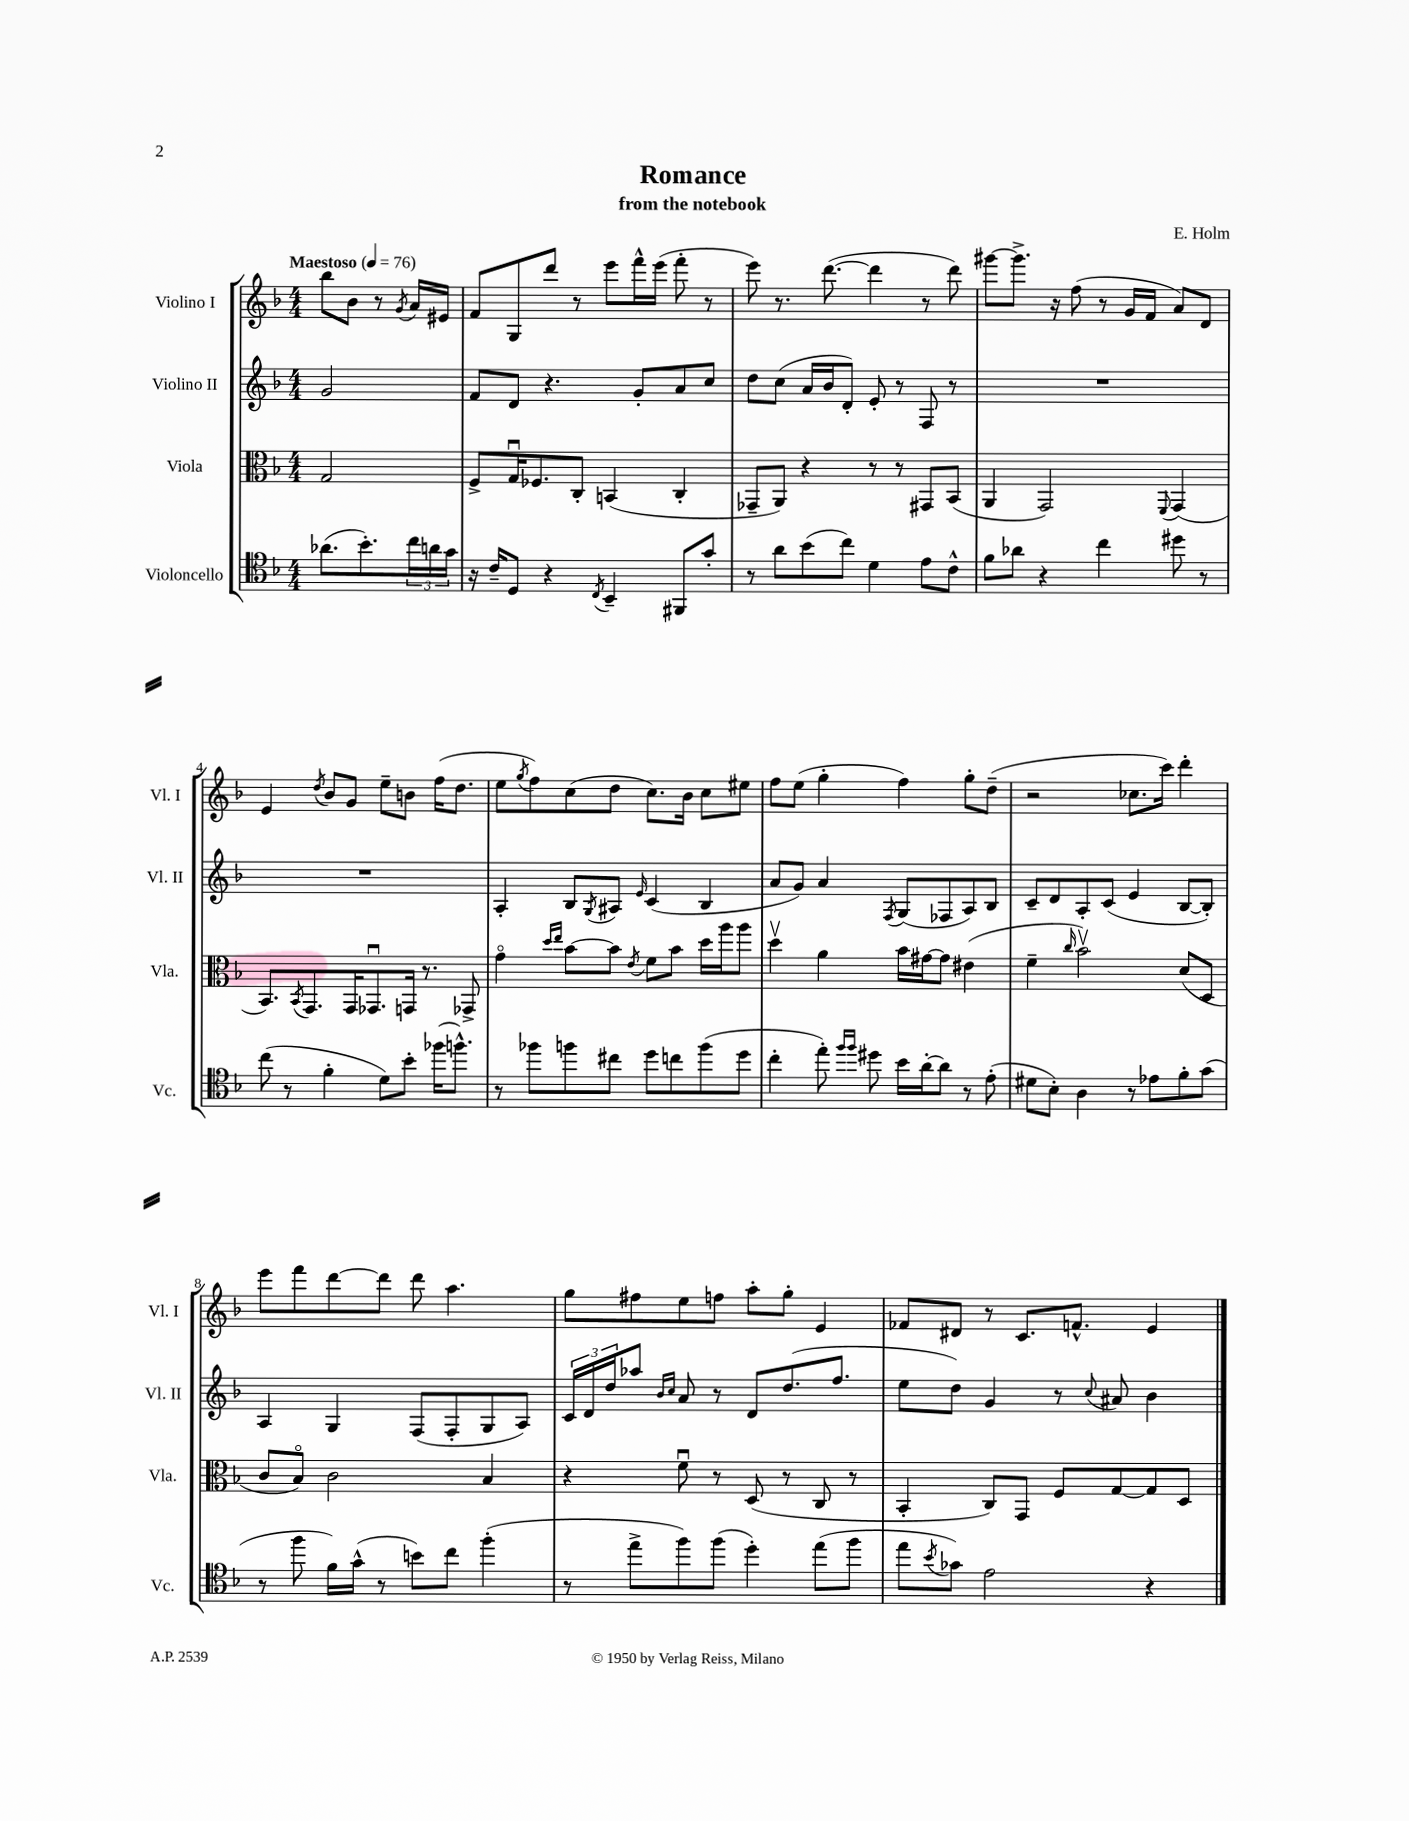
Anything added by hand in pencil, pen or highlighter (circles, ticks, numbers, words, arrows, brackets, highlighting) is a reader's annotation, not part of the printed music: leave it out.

**kern	**kern	**kern	**kern
*part4	*part3	*part2	*part1
*staff4	*staff3	*staff2	*staff1
*I"Violoncello	*I"Viola	*I"Violino II	*I"Violino I
*I'Vc.	*I'Vla.	*I'Vl. II	*I'Vl. I
*clefC4	*clefC3	*clefG2	*clefG2
*k[b-]	*k[b-]	*k[b-]	*k[b-]
*M4/4	*M4/4	*M4/4	*M4/4
*MM76	*MM76	*MM76	*MM76
=	=	=	=
!	!	!	!LO:TX:a:B:t=Maestoso
(8.a-X\L	2G/	2g/	8bb-\L
.	.	.	8b-\J
8.b-'\)	.	.	.
.	.	.	8r
.	.	.	8qg/
24cc\L	.	.	16a/LL
24an\	.	.	.
.	.	.	16e#X/JJ
24g\JJ	.	.	.
=1	=1	=1	=1
16r	8F^/L	8f/L	8f/L
16c~/KL	.	.	.
8D/J	16Gu/K	8d/J	8G/
.	8.F-X/	.	.
4r	.	4.r	8ddd/J
.	8C'/J	.	8r
8qC/	.	.	.
4BB-~/	(4BBn/	.	8eee\L
.	.	8g'/L	16fff^^\L
.	.	.	(16eee\JJ
8FF#X/L	4C'/	8a/	8fff'\
8g'/J	.	8cc/J	8r
=2	=2	=2	=2
8r	8GG-X~/L	8dd\L	8eee\)
8a\L	8AA/J)	(8cc\J	8.r
(8b-\	4r	16a/LL	.
.	.	16b-/J	([8.ddd\
8cc\J)	.	8d'/J)	.
4d\	8r	8e'/	4ddd\]
.	8r	8r	.
8e\L	8GG#X/L	8F/	8r
8c^^\J	(8BB-/J	8r	8ddd\)
=3	=3	=3	=3
8f\L	4AA/	1r	[8ggg#X\L
8a-X\J	.	.	8.ggg#^\J]
4r	2GG/)	.	.
.	.	.	16r
.	.	.	(8ff\
4cc\	.	.	8r
.	.	.	16g/LL
.	.	.	16f/JJ
.	8qqFF/	.	.
8dd#X\	(4GG/	.	8a/L)
8r	.	.	8d/J
!!LO:LB:g=z
=4	=4	=4	=4
(8cc\	8.BB-/L)	1r	4e/
8r	.	.	.
.	8qBB-/	.	.
.	8.GG/	.	.
.	.	.	8qdd/
4f'\	.	.	8b-/L
.	16GG/K	.	8g/J
.	8.GG-Xu/	.	.
8d\L)	.	.	8ee~\L
8b-'\J	16GGn/Jk	.	8bn\J
.	8.r	.	.
(16ff-X\KL	.	.	(16ff\KL
8.ffn^^\J)	.	.	8.dd\J
.	8GG-X^/	.	.
=5	=5	=5	=5
8r	4g\	4A'/	8ee\L
.	.	.	8qgg/
8ff-X\L	.	.	8ff\)
.	16qqdd/LL	.	.
.	16qqee/JJ	.	.
8ffn\	[8b-\L	8B-/L	(8cc\
.	.	8qG/	.
8cc#X\J	8b-\J]	8A#X/J	8dd\J
.	8qe/	16qqe/	.
8dd\L	8f\L	(4c/	8.cc\L)
8ccn\	8b-\J	.	.
.	.	.	16b-\Jk
(8ff\	16dd\LL	4B-/	8cc\L
.	16aa\J	.	.
8dd\J	8aa\J	.	8ee#X\J
=6	=6	=6	=6
4cc'\	4ddv\	8a/L	8ff\L
.	.	8g/J)	(8ee\J
8ee'\)	4a\	4a/	4gg'\
16qqff/LL	.	.	.
16qqff/JJ	.	.	.
8dd#X\	.	.	.
.	.	8qF/	.
16b-\LL	16b-\LL	(8G/L	4ff\)
[16a'\J	[16g#X\J	.	.
8a\J]	8g#\J]	8F-X/	.
8r	(4e#X\	8A/)	8gg'\L
(8e'\	.	8B-/J	(8dd~\J
=7	=7	=7	=7
8d#X\L	4f~\	8c~/L	2r
8B-'\J)	.	8d/	.
.	16qqcc/	.	.
4A\	2b-v\)	8A'/	.
.	.	(8c/J	.
8r	.	4e/	8.cc-X\L
8e-X\L	.	.	.
.	.	.	16ccc\Jk)
8f'\	(8d/L	[8B-/L	4ddd'\
(8g\J	8D/J	8B-'/J])	.
!!LO:LB:g=z
=8	=8	=8	=8
8r	8c/L	4A/	8eee\L
8ff\	8B-/J)	.	8fff\
16f\LL)	2c\	4G/	[8ddd\
(16g^^\JJ	.	.	.
8r	.	.	8ddd\J]
8bn\L)	.	(8F/L	8ddd\
8cc\J	.	8F'/	4.aa\
(4ff'\	4B-/	8G/	.
.	.	8A/J)	.
=9	=9	=9	=9
8r	4r	24c/LL	8gg\L
.	.	24d/	.
.	.	24dd/J	.
8ee^\L	.	8aa-X/J	8ff#X\
.	.	16qqb-/LL	.
.	.	16qqcc/JJ	.
8ff\)	8fu\	8a/	8ee\
(8ff\J	8r	8r	8ffn\J
4dd'\)	(8D/	8d/L	8aa'\L
.	8r	(8.dd/	8gg'\J
(8ee\L	8C/	.	4e/
.	.	8.ff/J	.
8ff\J	8r	.	.
=10	=10	=10	=10
8ee\L	4BB-'/	8ee\L	8f-X/L
8qb-/	.	.	.
8g-X\J)	.	8dd\J)	8d#X/J
2e\	8C/L)	4g/	8r
.	8GG/J	.	8.c/L
.	8F/L	8r	.
.	.	.	8.fn^^/J
.	.	8qqcc/	.
.	[8G/	8a#X/	.
4r	8G/]	4b-\	4e/
.	8D/J	.	.
==	==	==	==
*-	*-	*-	*-
